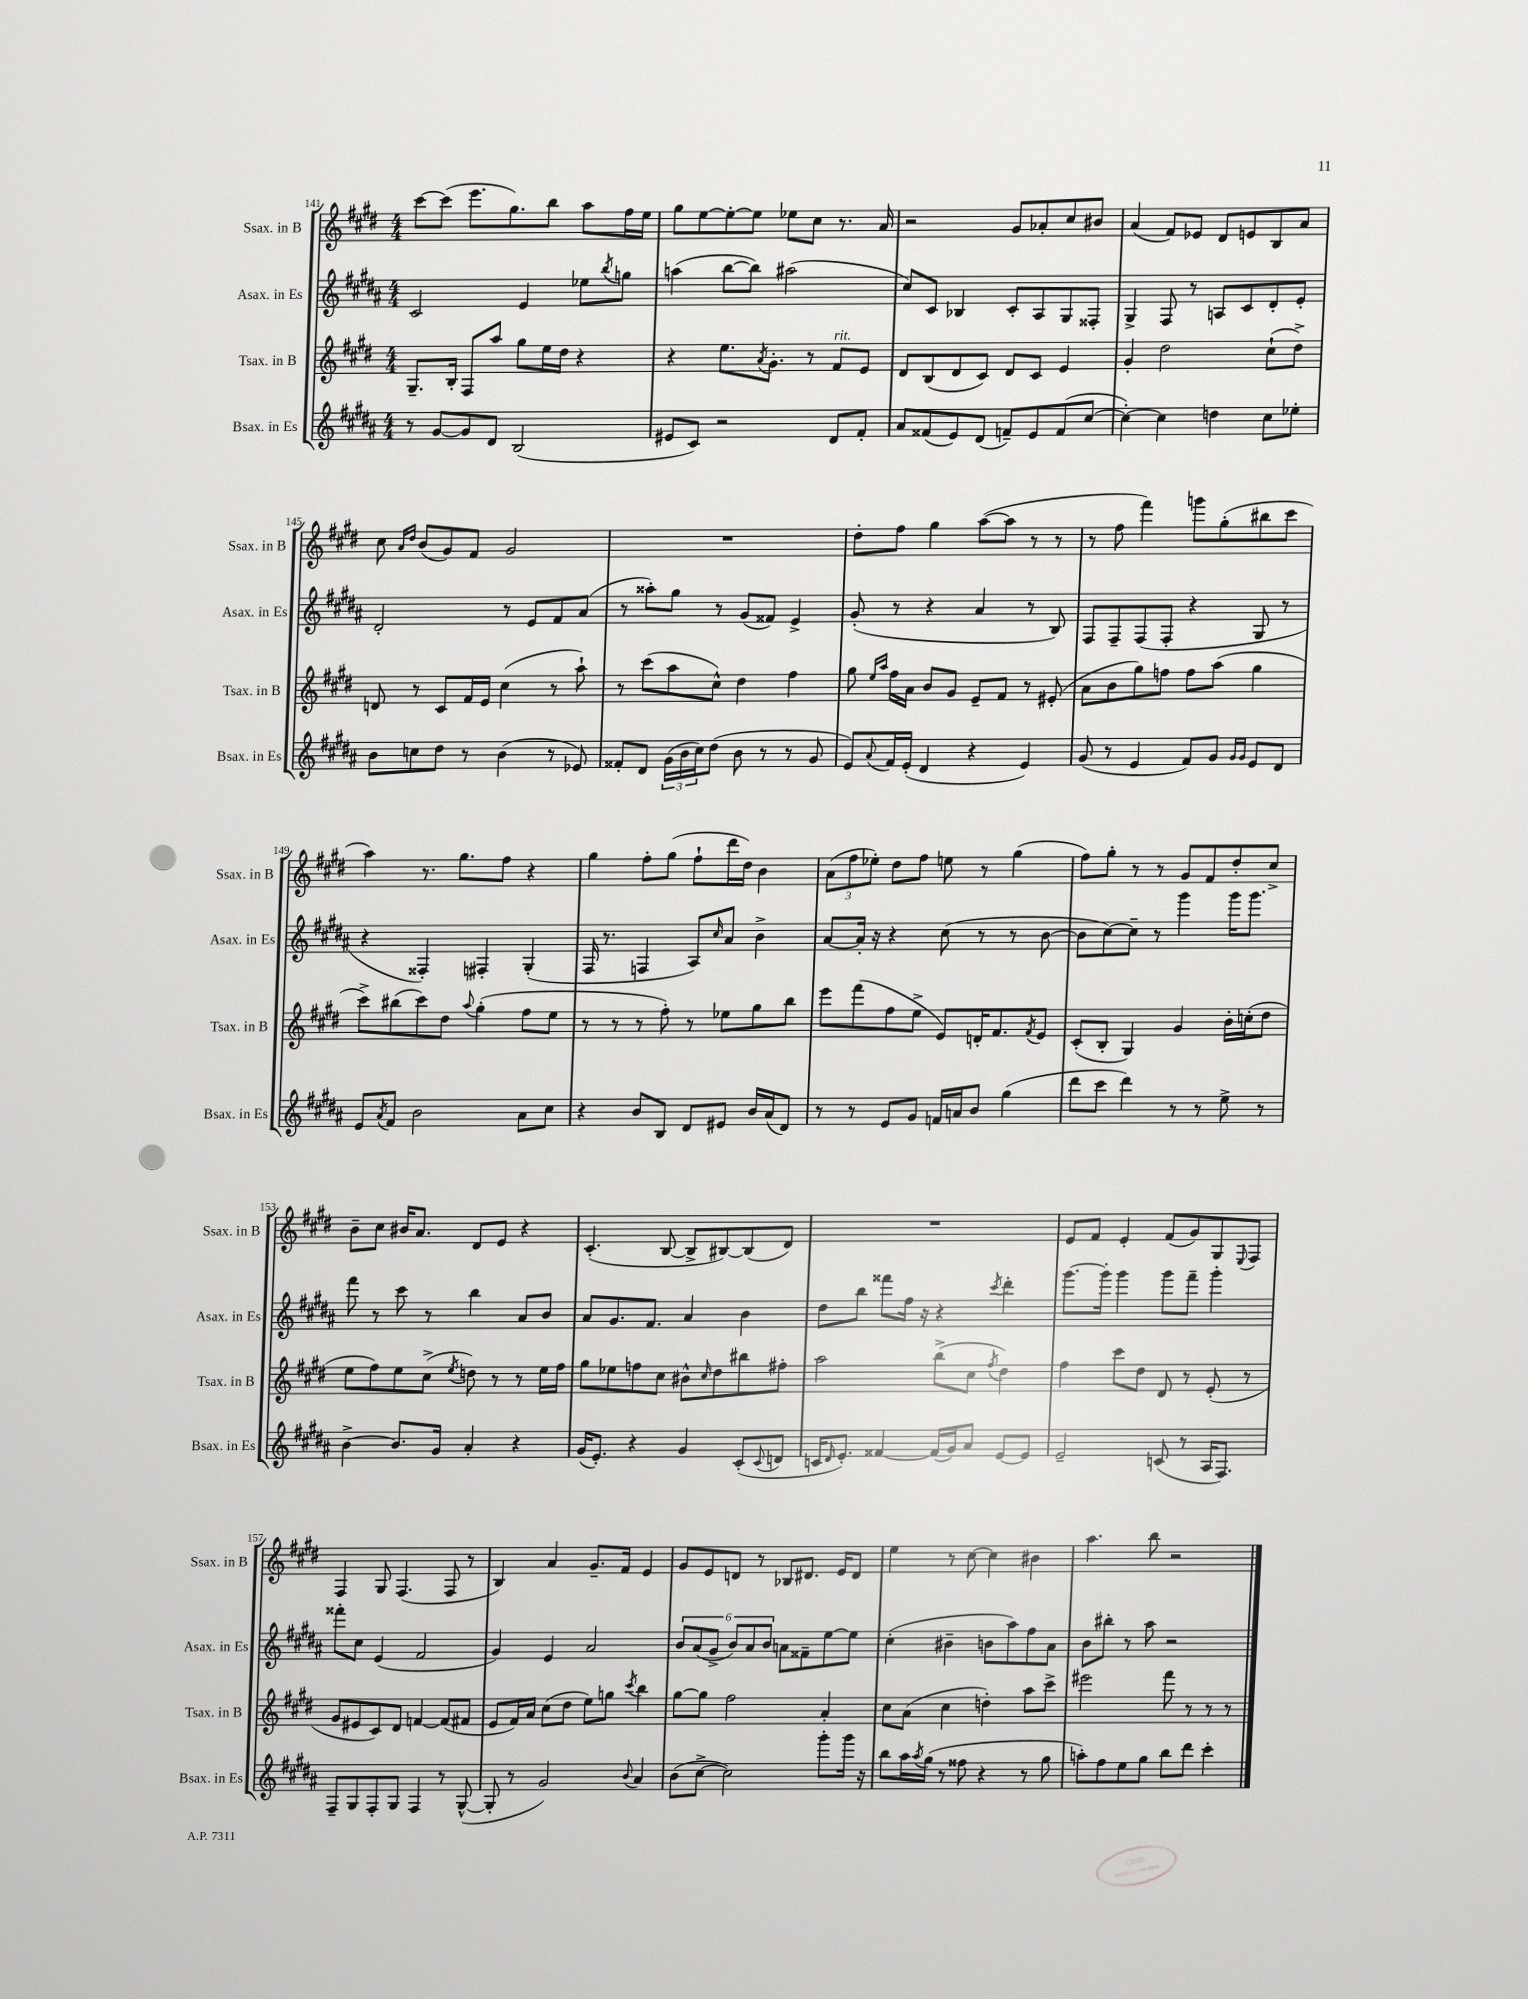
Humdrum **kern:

**kern	**kern	**kern	**kern
*staff4	*staff3	*staff2	*staff1
*clefG2	*clefG2	*clefG2	*clefG2
*k[f#c#g#d#a#]	*k[f#c#g#d#]	*k[f#c#g#d#a#]	*k[f#c#g#d#]
*M4/4	*M4/4	*M4/4	*M4/4
8r	8.G#~	2c#	[8ccc#
[8g#	.	.	(8ccc#]
.	16B'	.	.
8g#]	8F#	.	8.eee
8d#	8aa	.	.
.	.	.	8.gg#)
(2B	8gg#	4e	.
.	16ee	.	8bb
.	16dd#	.	.
.	4r	8ee-	8aa
.	.	8qbb	.
.	.	8gg	16ff#
.	.	.	16ee
=	=	=	=
8e#	4r	(4aa	8gg#
8c#)	.	.	[8ee
2r	8.ee	[8bb	8ee'_
.	.	8bb])	8ee]
.	8qa	.	.
.	8.g#'	.	.
.	.	(2aa#	8ee-
.	8r	.	8cc#
8d#	8f#	.	8.r
8f#'	8e	.	.
.	.	.	16a
=	=	=	=
8a#	8d#	8cc#)	2r
(8f##	(8B	8c#	.
8e)	8d#	4B-	.
(8d#	8c#)	.	.
8f~)	8d#	8c#'	8g#
8e	8c#	8A#	8a-'
(8f	4e	8G#	8cc#
[8cc#	.	8F##'	8b#
=	=	=	=
4cc#'_)	4g#'	4G#^	(4a
4cc#]	2dd#	8F#	8f#)
.	.	8r	8e-
4dd	.	8A	8d#
.	.	8c#	8e
8cc#	(8cc#`	8d#'	8B
8ee-'	8dd#^)	8e'	8a
=	=	=	=
8b	8d	2d#'	8cc#
.	.	.	16qqa
.	.	.	16qqdd#
8cc	8r	.	(8b
8dd#	8c#	.	8g#)
8r	16f#	.	8f#
.	16e	.	.
(4b	(4cc#	8r	2g#
.	.	8e	.
8r	8r	8f#	.
8e-)	8aa`)	(8a#	.
=	=	=	=
8f##'	8r	8r	1r
8d#	(8ccc#	8aa##')	.
(24g#	8aa	8gg#	.
24b	.	.	.
24cc#)	.	.	.
(8dd#	8cc#^^)	8r	.
8b	4dd#	(8g#	.
8r	.	8f##)	.
8r	4ff#	4e^	.
8g#	.	.	.
=	=	=	=
8e)	8gg#	(8g#'	8dd#'
.	16qqee	.	.
8qqa#	16qqaa	.	.
16f#	16ff#	8r	8ff#
(16e'	16a	.	.
4d#	8b	4r	4gg#
.	8g#	.	.
4r	8e~	4a#	([8aa
.	8f#	.	8aa]
4e)	8r	8r	8r
.	(8e#'	8B)	8r
=	=	=	=
(8g#	8a	8F#	8r
8r	8b	8F#~	8ff#
4e	8gg#)	(8F#	4fff#)
.	8ff	8F#'	.
8f#)	8ff	4r	8ggg
8g#	(8aa	.	(8gg#'
16qqg#	.	.	.
16qqg#	.	.	.
8e	4gg#	8G#	8bb#
8d#	.	8r	8ccc#
=	=	=	=
8e	8ccc#^)	4r	4aa)
8qa#	.	.	.
8f#	(8bb#	.	.
2b	8ccc#)	4F##')	8.r
.	8dd#	.	.
.	.	.	8.gg#
.	8qqaa	.	.
.	(4gg#'	4F#'	.
.	.	.	8ff#
8a#	8ff#	(4G#'	4r
8cc#	8ee	.	.
=	=	=	=
4r	8r	16F#	4gg#
.	.	8.r	.
.	8r	.	.
8b	8r	4F	8ff#'
8B	8ff#')	.	(8gg#
8d#	8r	8A#)	8ff#`
.	.	16qqcc#	.
8e#	8ee-	8a#	16ddd#
.	.	.	16dd#)
16b	8gg#	4b^	4b
(16a#	.	.	.
8d#)	8bb	.	.
=	=	=	=
8r	8eee	[8a#	(12a
.	.	.	12ff#
8r	(8fff#	16a#']	.
.	.	.	12ee-')
.	.	16r	.
8e	8ff#	4r	8dd#
8g#	8ee^	.	8ff#
16f	8e)	(8cc#	8ee
16a	.	.	.
8b	16d'	8r	8r
.	8.f#	.	.
(4gg#	.	8r	(4gg#
.	8qf#	.	.
.	8e	[8b	.
=	=	=	=
8ddd#	(8c#'	8b]	8ff#)
8ccc#	8B'	[8cc#)	8gg#'
4ddd#)	4G#)	8cc#~]	8r
.	.	8r	8r
8r	4g#	4ggg#	8g#
8r	.	.	8f#
8ee^	16b'	16ggg#	8dd#'
.	(16cc'	8.ggg#	.
8r	8dd#	.	8cc#^
=	=	=	=
[4b^	8ee	8fff#	8b~
.	8ff#)	8r	8cc#
8.b]	8ee	8ccc#	16b#
.	.	.	8.a
.	(8cc#^	8r	.
16g#	.	.	.
.	8qee	.	.
4a#'	8dd)	4bb	8d#
.	8r	.	8e
4r	8r	8a#	4r
.	16ee	8b	.
.	16ff#	.	.
=	=	=	=
(16g#	8gg#	8a#	(4.c#'
8.e')	.	.	.
.	8ee-	8.g#	.
4r	8ff	.	.
.	.	8.f#	.
.	8cc#	.	[8B
4g#	8b#^^	4a#	8B^]
.	16qqcc#	.	.
.	8dd#	.	[8B#)
(8c#'	8bb#	4b	(8B#]
8qqc#	.	.	.
8d	8ff#'	.	8d#)
=	=	=	=
16c	2aa	8dd#	1r
16qqd#	.	.	.
8.e')	.	.	.
.	.	8bb	.
[4f##	.	8fff##	.
.	.	16ff#	.
.	.	16r	.
(16f##]	(8bb^	4r	.
16g#)	.	.	.
8a#	8cc#	.	.
.	8qff#	8qccc#	.
[8e	4dd#)	4ddd#'	.
8e]	.	.	.
=	=	=	=
2e~	4ff#	[8.ggg#	8e
.	.	.	8f#
.	.	16ggg#']	.
.	8ccc#	4ggg#	4e'
.	8dd#	.	.
(8c	8d#	8ggg#	(8f#
8r	8r	8fff#~	8g#)
16A#	(8e'	4ggg#'	8G#
8.F#)	.	.	.
.	.	.	8qqE
.	8r	.	8F#
=	=	=	=
8F#~	8g#	8fff##'	4F#
8G#	8e#	8cc#	.
8F#'	8c#)	(4e	8G#
8G#	8d#	.	(4.F#
4F#	[4f	2f#	.
8r	(8f]	.	8F#
([8G#^^	8f#	.	8r
=	=	=	=
8G#']	8e	4g#)	4B)
8r	16f#)	.	.
.	16a	.	.
2g#)	(8cc#	4e	4a
.	8dd#	.	.
.	8ee)	2a#	8.g#~
.	8gg	.	.
.	.	.	16f#
8qqb	8qccc#	.	.
4a#	4bb	.	4e
=	=	=	=
(8b	[8gg#	12b	8g#
.	.	(12a#	.
[8cc#^	8gg#]	.	8e
.	.	12g#^	.
2cc#])	2ff#	12b)	8d
.	.	12a#	.
.	.	.	8r
.	.	12b	.
.	.	8a	8B-
.	.	8f##~	8.d#
8ggg#'	4a'	[8ee	.
.	.	.	16e
16ggg#	.	8ee]	8d#
16r	.	.	.
=	=	=	=
8bb	8cc#	(4cc#'	4ee
16aa#	(8a	.	.
8qaa#	.	.	.
(16gg#	.	.	.
8r	4cc#	4b#~	8r
8ff##	.	.	[8cc#
4r	4dd')	8b	4cc#]
.	.	8aa#)	.
8r	8aa	8ff#	4b#
8gg#	8ccc#^	8a#	.
=	=	=	=
8aa')	2eee#	8b	4.aa
8ff#	.	8bb#'	.
8ee	.	8r	.
8gg#	.	8aa#	8bb
8bb	8fff#	2r	2r
8ddd#	8r	.	.
4ccc#'	8r	.	.
.	8r	.	.
==	==	==	==
*-	*-	*-	*-
